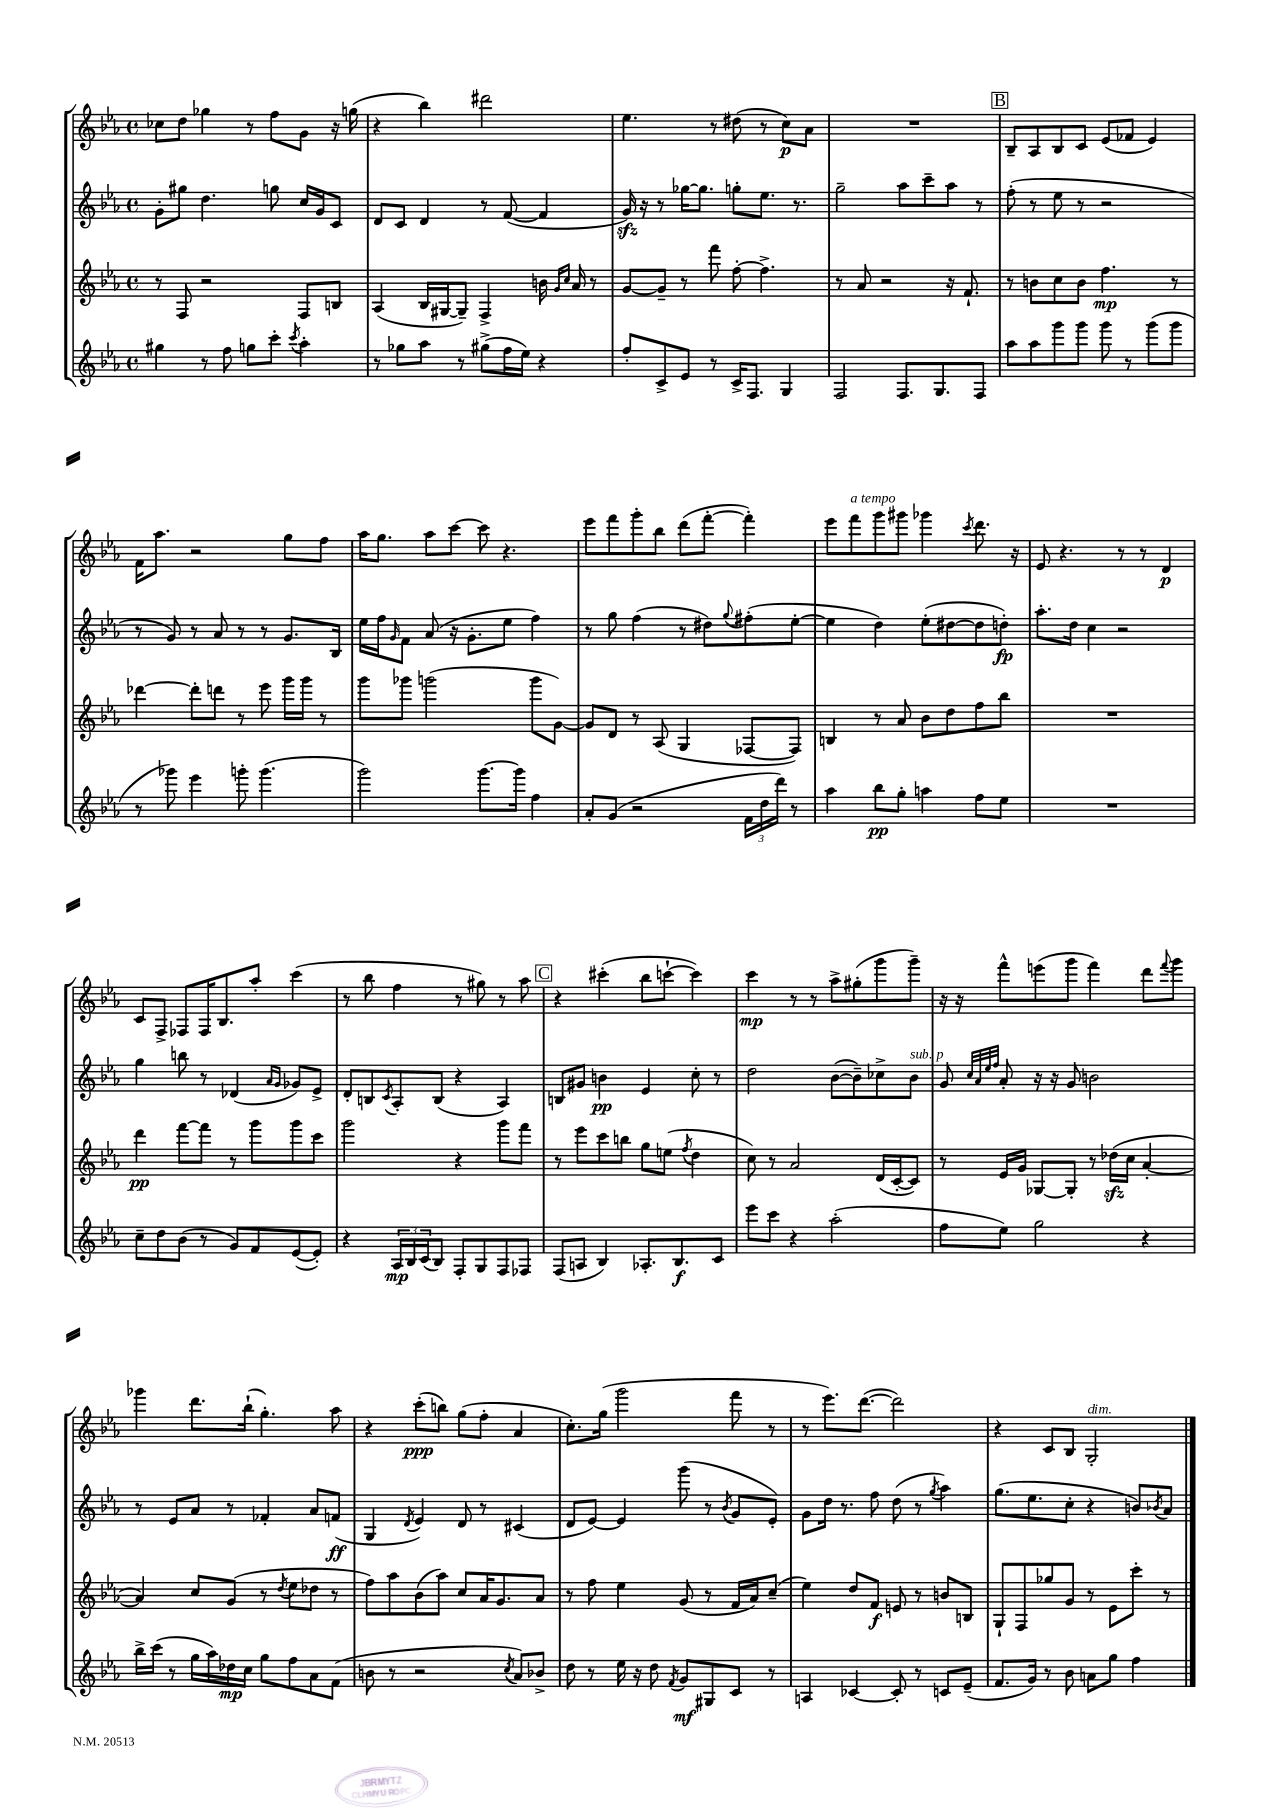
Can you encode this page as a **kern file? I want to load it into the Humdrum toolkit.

**kern	**kern	**kern	**kern
*staff4	*staff3	*staff2	*staff1
*clefG2	*clefG2	*clefG2	*clefG2
*k[b-e-a-]	*k[b-e-a-]	*k[b-e-a-]	*k[b-e-a-]
*M4/4	*M4/4	*M4/4	*M4/4
*met(c)	*met(c)	*met(c)	*met(c)
4gg#	8r	8g'	8cc-
.	8F	8gg#	8dd
8r	2r	4.dd	4gg-
8ff	.	.	.
8gg	.	.	8r
8ccc'	.	8gg	8ff
8qccc	.	.	.
4aa-'	8F	16cc	8g
.	.	16g	.
.	8B	8c	16r
.	.	.	(16gg
=	=	=	=
8r	(4A-	8d	4r
8gg-	.	8c	.
8aa-	16B-	4d	4bb-)
.	[16G#	.	.
8r	8G#~])	.	.
(8gg#^	4F^	8r	2ddd#
16ff	.	([8f	.
16ee-)	.	.	.
4r	16b	4f]	.
.	16qqg	.	.
.	16qqcc	.	.
.	16a-	.	.
.	8r	.	.
=	=	=	=
8ff'	[8g	16g)	4.ee-
.	.	16r	.
8c^	8g~]	8r	.
8e-	8r	[16gg-	.
.	.	8.gg-]	.
8r	8fff	.	8r
16c^	[8ff'	8gg'	(8dd#
8.F	.	.	.
.	4.ff^]	8.ee-	8r
4G	.	.	8cc)
.	.	8.r	.
.	.	.	8a-
=	=	=	=
2F	8r	2gg~	1r
.	8a-	.	.
.	2r	.	.
8.F	.	8aa-	.
.	.	8ccc~	.
8.G	.	.	.
.	16r	8aa-	.
.	8.f`	.	.
8F	.	8r	.
=	=	=	=
8aa-	8r	(8ff'	8B-~
8aa-	8b	8r	8A-
8ggg	8cc	8ee-	8B-
8ggg	8b	8r	8c
8ggg	4.ff	2r	(8e-
8r	.	.	8f-
(8ggg	.	.	4e-)
8ggg	8r	.	.
=	=	=	=
8r	[4ddd-	8r	16f
.	.	.	8.aa-
8ggg-)	.	8g)	.
4eee-	8ddd-']	8r	2r
.	8ddd	8a-	.
8ggg'	8r	8r	.
(4.ggg	8eee-	8r	.
.	16ggg	8.g	8gg
.	16ggg	.	.
.	8r	.	8ff
.	.	16B-	.
=	=	=	=
2ggg)	8ggg	16ee-	16aa-
.	.	16ff	8.gg
.	.	16qqg	.
.	8ggg-	8f	.
.	(2ggg	(8a-	8aa-
.	.	16r	[8ccc
.	.	8.g'	.
[8.ggg	.	.	8ccc]
.	.	8ee-	4.r
16ggg]	.	.	.
4ff	8ggg	4ff)	.
.	[8g)	.	.
=	=	=	=
8a-'	8g]	8r	8eee-
(8g	8d	8gg	8fff
2r	8r	(4ff	8ggg'
.	(8A-	.	8bb-
.	4G	8r	(8ddd
.	.	8dd#)	[8fff'
.	.	8qqgg	.
24f	[8F-	(8ff#'	4fff'])
24dd	.	.	.
24ddd)	.	.	.
8r	8F-])	[8ee-'	.
=	=	=	=
4aa-	4B	4ee-]	8eee-
.	.	.	8fff
8bb-	8r	4dd)	8ggg
8gg'	8a-	.	8ggg#
4aa	8b-	(8ee-'	4ggg-
.	8dd	[8dd#	.
.	.	.	8qccc
8ff	8ff	8dd#]	8.ddd
8ee-	8bb-	8dd')	.
.	.	.	16r
=	=	=	=
1r	1r	8.aa-'	8e-
.	.	.	4.r
.	.	16dd	.
.	.	4cc	.
.	.	2r	8r
.	.	.	8r
.	.	.	4d
=	=	=	=
8cc~	4ddd	4gg	8c
8dd	.	.	8F^
(8b-	[8fff	8bb	8F-
8r	8fff]	8r	16F-
.	.	.	8.B-
8g)	8r	(4d-	.
8f	8ggg	.	8aa-'
.	.	16qqa-	.
.	.	16qqg	.
([8e-	8ggg	8g-)	(4ccc
8e-'])	8ccc	8e-^	.
=	=	=	=
4r	2ggg	8d'	8r
.	.	8B	8bb-
.	.	8qc	.
24A-	.	8A-'	4ff
24B-	.	.	.
(24c	.	.	.
8B-)	.	(8B	.
8F'	4r	4r	8r
8G	.	.	8gg#)
8F	8ggg	4A-)	8r
8F-	8fff	.	8aa-
=	=	=	=
(8F	8r	8B	4r
8A	8eee-	8g#	.
4B-)	8ccc	4b	(4ccc#'
.	8bb	.	.
8.A-'	8gg	4e-	8bb-
.	(8ee	.	[8ccc`
8.B-	.	.	.
.	8qff	.	.
.	4dd	8cc'	4ccc])
8c	.	8r	.
=	=	=	=
8eee-	8cc)	2dd	4ccc
8ccc	8r	.	.
4r	2a-	.	8r
.	.	.	8r
(2aa-'	.	([8b-	8aa-^
.	.	8b-~])	(8gg#'
.	(16d	8cc-^	8ggg
.	[16c'	.	.
.	8c])	8b-	8ggg~)
=	=	=	=
8ff	8r	8g	16r
.	.	.	16r
.	.	32qqcc	.
.	.	32qqa-	.
.	.	32qqee-	.
.	.	32qqff	.
8ee-)	16e-	8a-'	8fff^^
.	16g	.	.
2gg	[8G-	16r	(8eee
.	.	16r	.
.	8G-']	8g	8ggg
.	8r	2b	4fff)
.	(16dd-	.	.
.	16cc	.	.
4r	[4a-'	.	8ddd
.	.	.	8qqfff
.	.	.	8ggg
=	=	=	=
16bb-^	4a-])	8r	4ggg-
(16ccc	.	.	.
8r	.	8e-	.
16gg	8cc	8a-	8.ddd
16aa-)	.	.	.
16dd-	(8g	8r	.
16cc	.	.	(16bb-`
8gg	8r	4f-'	4.gg')
.	8qdd	.	.
8ff	8ee-	.	.
8a-	8dd-	8a-	.
(8f	8r	(8f	8aa-
=	=	=	=
8b	8ff)	4G	4r
8r	8aa-	.	.
.	.	8qd	.
2r	(8b-	4e-)	(8ccc'
.	8aa-)	.	8bb)
.	8cc	8d	(8gg
.	16a-	8r	8ff'
.	8.g	.	.
8qcc	.	.	.
8a-)	.	(4c#	4a-
8b-^	8a-	.	.
=	=	=	=
8dd	8r	8d	8.cc')
8r	8ff	[8e-)	.
.	.	.	(16gg
16ee-	4ee-	4e-]	2ggg
16r	.	.	.
8dd	.	.	.
8qf	.	.	.
8g	(8g	(8ggg	.
8G#	8r	8r	.
.	.	8qb-	.
8c	16f	8g	8fff
.	16a-)	.	.
8r	(8cc~	8e-')	8r
=	=	=	=
4A	4ee-)	8g	8r
.	.	16dd	8.eee-)
.	.	8.r	.
[4c-	8dd	.	.
.	.	.	([8.ddd
.	8f	8ff	.
8c-']	8e	(8dd	2ddd])
8r	8r	8r	.
.	.	8qgg	.
8c	8b	4aa-)	.
(8e-~	8B	.	.
=	=	=	=
8.f	8G`	(8.gg	4r
.	8F	.	.
16g)	.	8.ee-	.
8r	8gg-	.	8c
8b-	8g	8cc'	8B-
8a	8r	4r	2G'
8gg	8e-	.	.
4ff	8ccc'	8b)	.
.	.	8qb-	.
.	8r	8a-	.
==	==	==	==
*-	*-	*-	*-
